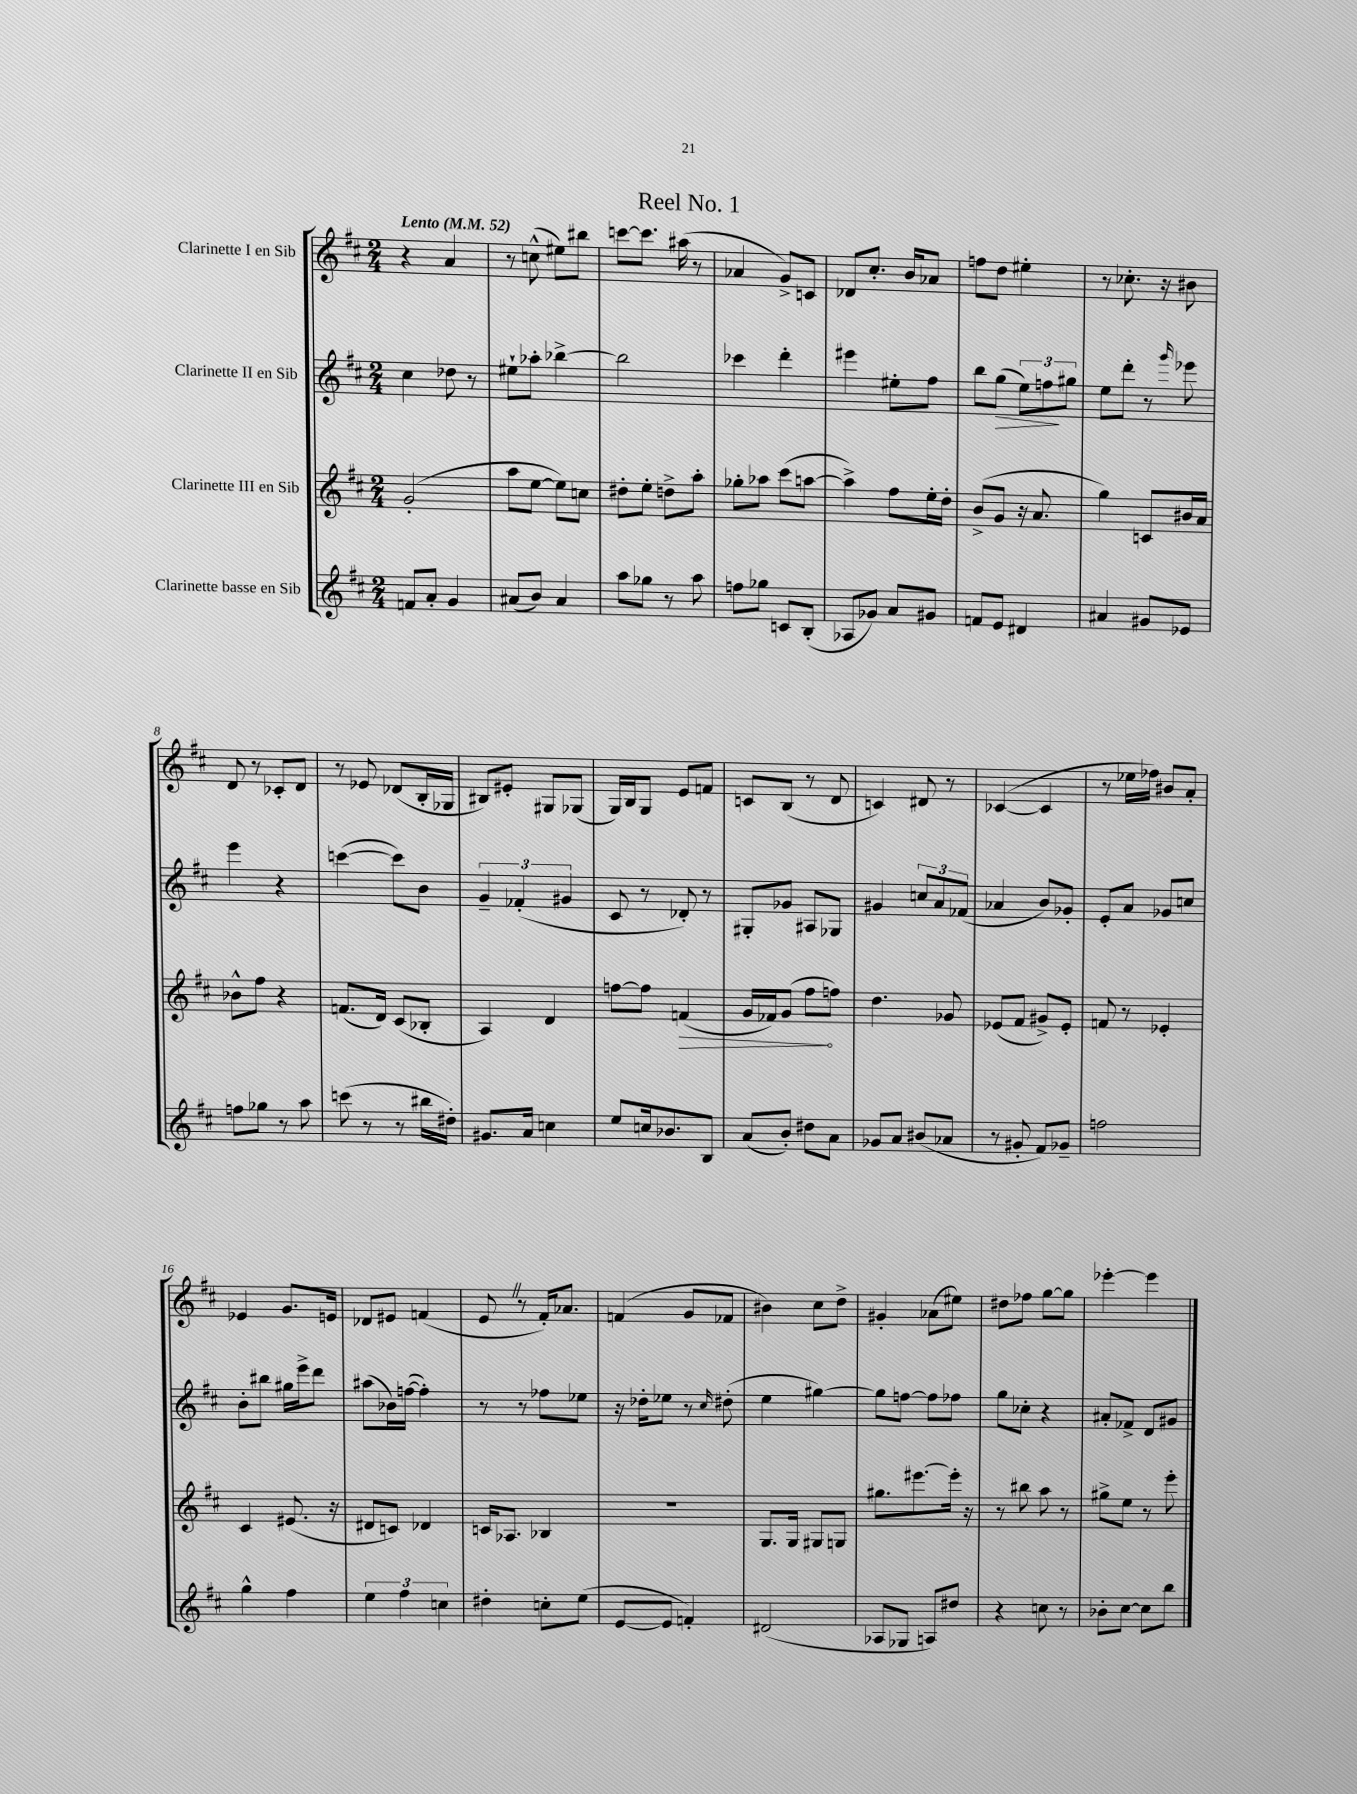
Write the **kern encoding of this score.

**kern	**kern	**dynam	**kern	**dynam	**kern
*part4	*part3	*part3	*part2	*part2	*part1
*staff4	*staff3	*staff3	*staff2	*staff2	*staff1
*I"Clarinette basse en Sib	*I"Clarinette III en Sib	*	*I"Clarinette II en Sib	*	*I"Clarinette I en Sib
*clefG2	*clefG2	*	*clefG2	*	*clefG2
*k[f#c#]	*k[f#c#]	*	*k[f#c#]	*	*k[f#c#]
*M2/4	*M2/4	*	*M2/4	*	*M2/4
*MM52	*MM52	*	*MM52	*	*MM52
=1	=1	=1	=1	=1	=1
!	!	!	!	!	!LO:TX:a:B:t=Lento
8fn/L	(2g'/	.	4cc#\	.	4r
8a'/J	.	.	.	.	.
4g/	.	.	8dd-X\	.	4a/
.	.	.	8r	.	.
=2	=2	=2	=2	=2	=2
(8a#X/L	8aa\L	.	8ee#X`\L	.	8r
8b/J)	[8ee\J	.	8aa-X'\J	.	(8ccn^^\
4a#/	8ee\L])	.	[4bb-X^\	.	8ee#X\L)
.	8ccn\J	.	.	.	8bb#X\J
=3	=3	=3	=3	=3	=3
8aa\L	8dd#X'\L	.	2bb-\]	.	[8cccn\L
8gg-X\J	8ee'\J	.	.	.	8.ccc\J]
8r	8ddn^\L	.	.	.	.
.	.	.	.	.	(16aa#X\
8aa\	8aa'\J	.	.	.	8r
=4	=4	=4	=4	=4	=4
8ffn\L	8gg-X'\L	.	4ccc-X\	.	4a-X/
8gg-X\J	8aa-X\J	.	.	.	.
8cn/L	(8ccc#\L	.	4ddd'\	.	8g^/L)
(8B'/J	[8aan\J	.	.	.	8cn/J
=5	=5	=5	=5	=5	=5
8A-X/L	4aa^\])	.	4eee#X\	.	8d-X/L
8g-X/J)	.	.	.	.	8.cc#'/J
8a/L	8ff#\L	.	8ee#X'\L	.	.
.	.	.	.	.	16b/KL
8g#X/J	16ee'\L	.	8ff#\J	.	8a-X/J
.	16dd'\JJ	.	.	.	.
=6	=6	=6	=6	=6	=6
8fn/L	(8b^/L	.	8bb\L	.	8ffn\L
!	!	!	!	!LO:HP:b	!
8e/J	8g/J	.	(8gg\J	>	8dd\J
4d#X/	16r	.	12ee\L)	.	4ee#X'\
.	8.a/	.	.	.	.
.	.	.	12ffn\	.	.
.	.	.	12gg#X\J	]	.
=7	=7	=7	=7	=7	=7
4a#X/	4gg\)	.	8ee\L	.	8r
.	.	.	8ddd'\J	.	8.cc-X'\
8g#X/L	8cn/L	.	8r	.	.
.	.	.	.	.	16r
.	.	.	16qqggg/	.	.
8e-X/J	16b#X/L	.	8eee-X\	.	8b#X\
.	16a/JJ	.	.	.	.
!!LO:LB:g=z
=8	=8	=8	=8	=8	=8
8ffn\L	8b-X^^\L	.	4eee\	.	8d/
8gg-X\J	8ff#\J	.	.	.	8r
8r	4r	.	4r	.	8c-X'/L
8aa\	.	.	.	.	8d/J
=9	=9	=9	=9	=9	=9
(8cccn\	(8.fn/L	.	([4cccn\	.	8r
8r	.	.	.	.	8e-X/
.	16d/Jk)	.	.	.	.
8r	(8c#/L	.	8ccc\L])	.	(8d-X/L
16bb#X\LL	8B-X'/J	.	8b\J	.	16B'/L
16dd#X'\JJ)	.	.	.	.	16G-X/JJ
=10	=10	=10	=10	=10	=10
8.g#X/L	4A/)	.	6g~/	.	8B#X/L)
.	.	.	.	.	8e#X'/J
.	.	.	(6f-X'/	.	.
16a/Jk	.	.	.	.	.
4ccn\	4d/	.	.	.	8G#X/L
.	.	.	6g#X/	.	.
.	.	.	.	.	(8G-X/J
=11	=11	=11	=11	=11	=11
8ee/L	[8ffn\L	.	8c#/	.	16G/LL)
.	.	.	.	.	16B/J
16ccn/k	8ff\J]	.	8r	.	8G/J
8.b-X/	.	.	.	.	.
!	!	!LO:HP:b	!	!	!
.	(4fn/	>	8d-X'/)	.	8e/L
8B/J	.	.	8r	.	8fn/J
=12	=12	=12	=12	=12	=12
(8a/L	16g/LL	.	8G#X'/L	.	8cn/L
.	16f-X/J)	.	.	.	.
8b'/J)	(8g/J	.	8g-X/J	.	(8B/J
8dd#X\L	8ff#\L	.	8A#X/L	.	8r
8a\J	8ffn\J)	]	8G-X/J	.	8d/
=13	=13	=13	=13	=13	=13
8g-X/L	4.dd\	.	4g#X/	.	4cn/)
8a/J	.	.	.	.	.
(8b#X/L	.	.	12ccn/L	.	8d#X/
.	.	.	12a/	.	.
8a-X/J	8g-X/	.	.	.	8r
.	.	.	(12f-X/J	.	.
=14	=14	=14	=14	=14	=14
8r	(8e-X/L	.	4a-X/	.	([4c-X/
8g#X'/	8f#/J	.	.	.	.
8f#/L)	8g#X^/L)	.	8b/L)	.	4c-/]
8g-X~/J	8e-'/J	.	8g-X'/J	.	.
=15	=15	=15	=15	=15	=15
2ffn\	8fn/	.	8e'/L	.	8r
.	8r	.	8a/J	.	16ee-X\LL
.	.	.	.	.	16ff-X\JJ)
.	4e-X'/	.	8g-X/L	.	8b#X/L
.	.	.	8ccn/J	.	8a'/J
!!LO:LB:g=z
=16	=16	=16	=16	=16	=16
4gg^^\	4c#/	.	8b'\L	.	4e-X/
.	.	.	8bb#X\J	.	.
4ff#\	(8.e#X/	.	16gg#X\LL	.	8.g/L
.	.	.	16eee^\J	.	.
.	.	.	8ddd\J	.	.
.	16r	.	.	.	16en/Jk
=17	=17	=17	=17	=17	=17
6ee\	8d#X/L	.	(8aa#X\L	.	8d-X/L
.	8cn/J)	.	16b-X\L)	.	8e#X/J
6ff#\	.	.	.	.	.
.	.	.	([16ffn\JJ	.	.
.	4d-X/	.	4ff'\])	.	(4fn/
6ccn\	.	.	.	.	.
=18	=18	=18	=18	=18	=18
4dd#X'\	16cn/KL	.	8r	.	8eZ/
.	8.A-X/J	.	.	.	.
.	.	.	8r	.	8r
8ccn'\L	4B-X/	.	8ff-X\L	.	16f#'/KL)
.	.	.	.	.	8.a-X/J
(8ee\J	.	.	8ee-X\J	.	.
=19	=19	=19	=19	=19	=19
[8e/L	2r	.	16r	.	(4fn/
.	.	.	16dd-X'\KL	.	.
8e/J]	.	.	8ee-X\J	.	.
4fn'/)	.	.	8r	.	8g/L
.	.	.	16qqcc#/	.	.
.	.	.	(8dd#X'\	.	8f-X/J
=20	=20	=20	=20	=20	=20
(2d#X/	8.G/L	.	4ee\	.	4b#X\)
.	16G/Jk	.	.	.	.
.	8G#X/L	.	[4gg#X\)	.	8cc#\L
.	8Gn/J	.	.	.	8dd^\J
=21	=21	=21	=21	=21	=21
8A-X/L	8.gg#X\L	.	8gg#\L]	.	4g#X'/
8G-X/J	.	.	[8ffn\J	.	.
.	[8.eee#X\	.	.	.	.
8An/L)	.	.	8ff\L]	.	(8a-X\L
8dd#X/J	16eee#'\Jk]	.	8ff-X\J	.	8ee#X\J)
.	16r	.	.	.	.
=22	=22	=22	=22	=22	=22
4r	8r	.	8gg\L	.	8dd#X\L
.	8bb#X\	.	8cc-X'\J	.	8ff-X\J
8ccn\	8aa\	.	4r	.	[8gg\L
8r	8r	.	.	.	8gg\J]
=23	=23	=23	=23	=23	=23
8b-X'\L	8gg#X^\L	.	8a#X'/L	.	[4eee-X'\
[8cc#\J	8ee\J	.	8f-X^/J	.	.
8cc#\L]	8r	.	8d/L	.	4eee-\]
8bb\J	8eee'\	.	8g#X/J	.	.
==	==	==	==	==	==
*-	*-	*-	*-	*-	*-
